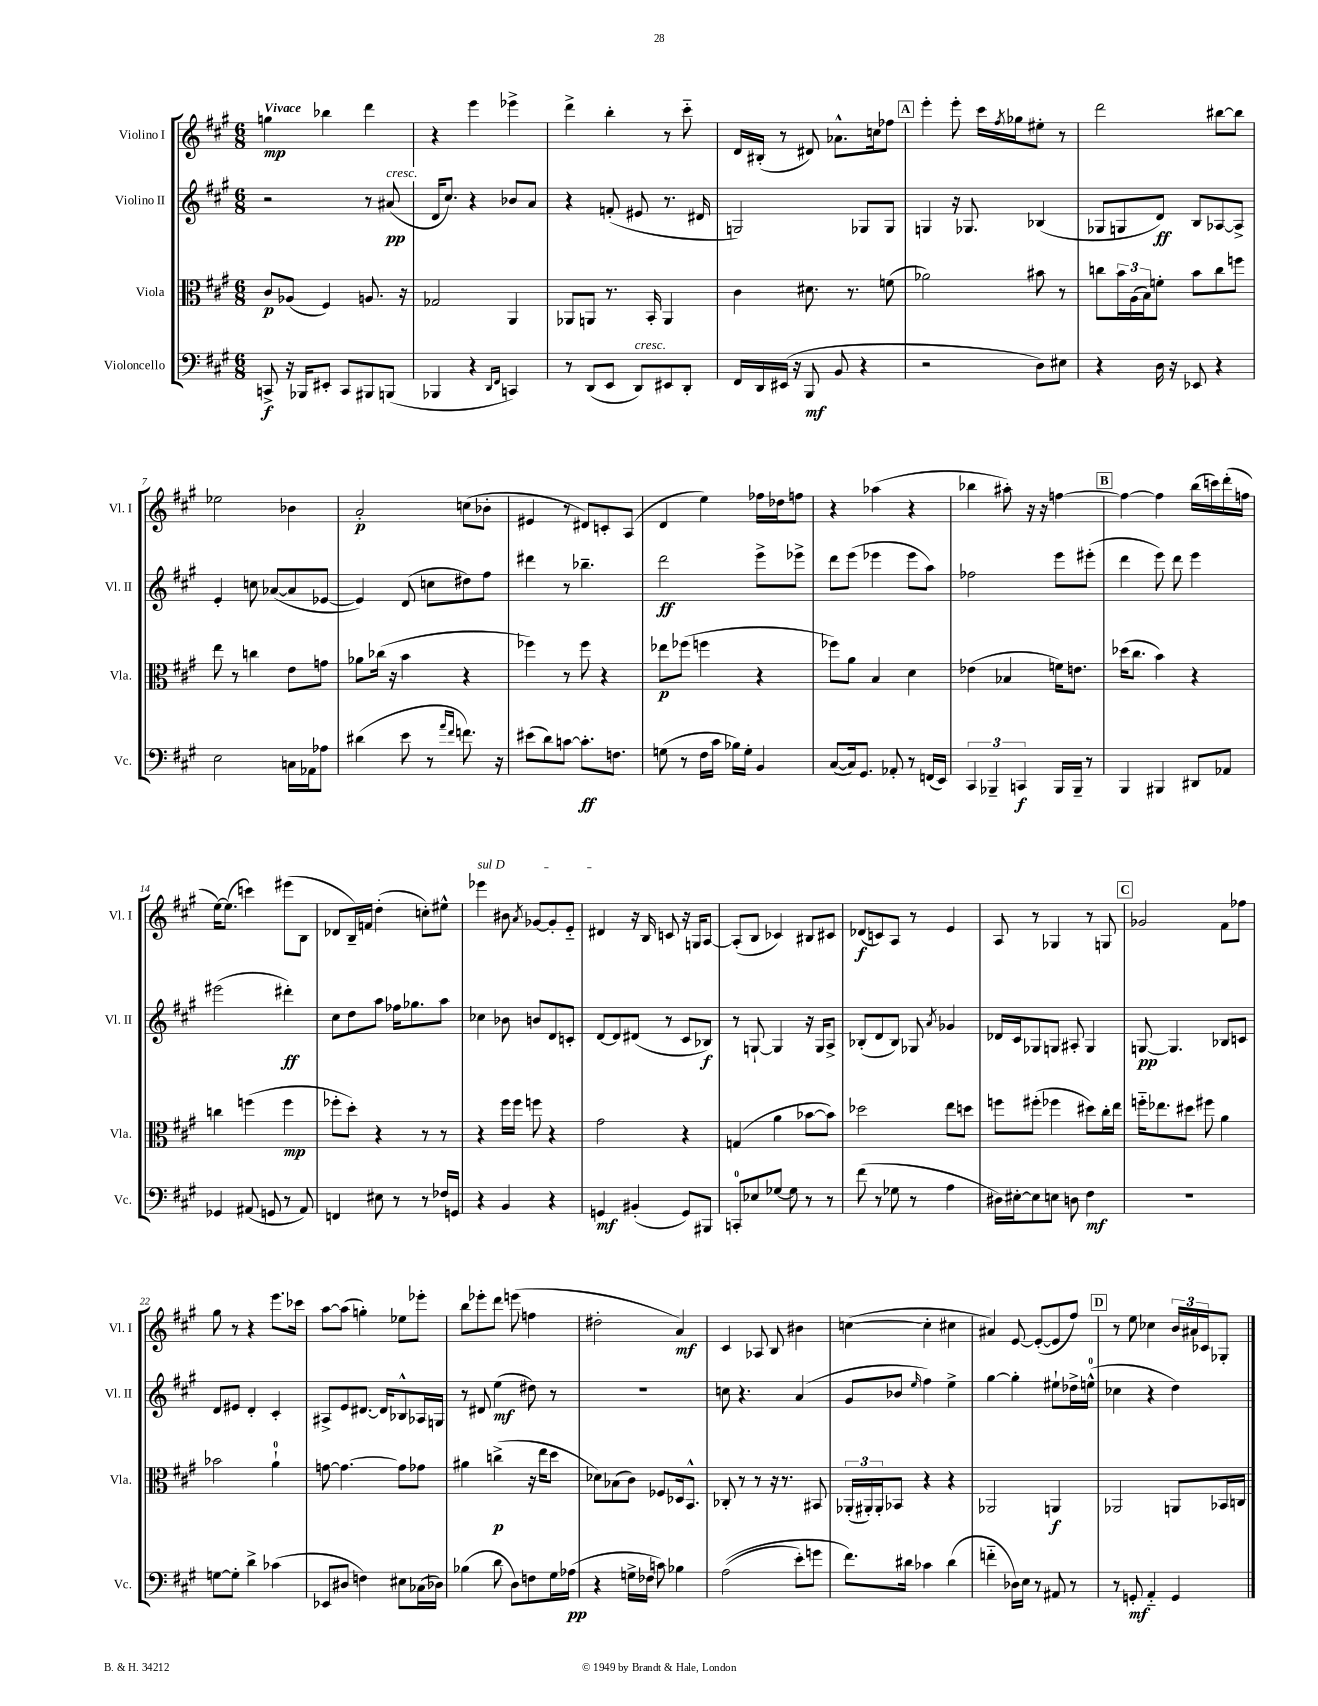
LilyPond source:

<<
\new StaffGroup <<
\new Staff = "s0" \with { instrumentName = "Violino I" shortInstrumentName = "Vl. I" } {
    \clef treble \key a \major \numericTimeSignature \time 6/8 \tempo "Vivace"
    g''4\mp bes''4 d'''4 |
    r4 e'''4 ees'''4-> |
    d'''4-> b''4-. r8 cis'''8-_ |
    d'16 bis16-.( r8 dis'8) aes'8.-^ c''16 fes''8 |
    \mark \markup { \box "A" } e'''4-. e'''8-. cis'''16 \acciaccatura { fis''8 } ges''16 eis''8-. r8 |
    d'''2 bis''8~ bis''8 |
    ees''2 bes'4 |
    a'2-.\p c''8( bes'8-. |
    eis'4 r8 dis'8) c'8-. a8( |
    d'4 e''4) fes''16 des''16 f''8 |
    r4 aes''4( r4 |
    bes''4 ais''8-.) r16 r16 f''4~ |
    \mark \markup { \box "B" } f''4~ f''4 b''16( c'''16) d'''16-.( f''16 |
    e''16~) e''8.( c'''4) eis'''8( b8 |
    des'8 b16--) f'16 d''4-.( c''8-.) eis''8-^ |
    \once \override TextSpanner.bound-details.left.text = \markup { \italic "sul D" } ees'''4\startTextSpan bis'8 \acciaccatura { a'8 } ges'8~ ges'8-. e'8-_ |
    dis'4\stopTextSpan r16 b16 c'8 r16 g16 a8~ |
    a8-.( b8 ces'4) bis8 cis'8 |
    des'8\f( c'8) a8 r8 e'4 |
    a8 r8 ges4 r8 g8 |
    \mark \markup { \box "C" } ges'2 fis'8 fes''8 |
    gis''8 r8 r4 e'''8. ces'''16 |
    a''8~ a''8( g''4-.) ees''8 ees'''8-. |
    b''8 ees'''8-. d'''8 e'''8( f''4 |
    dis''2-. a'4\mf) |
    cis'4 aes8 b8 bis'4 |
    c''4~( c''4-. cis''4 |
    ais'4) e'8~ e'8~-.( e'8 fis''8) |
    \mark \markup { \box "D" } r8 e''8 ces''4 \tuplet 3/2 { b'16 ais'16 ces'16 } ges8-. \bar "|." |
}
\new Staff = "s1" \with { instrumentName = "Violino II" shortInstrumentName = "Vl. II" } {
    \clef treble \key a \major \numericTimeSignature \time 6/8
    r2 r8 ais'8\pp^\markup { \italic "cresc." }( |
    d'16 cis''8.) r4 bes'8 a'8 |
    r4 f'8-.( eis'8 r8. dis'16 |
    g2) ges8 ges8 |
    \mark \markup { \box "A" } g4 r16 ges8. bes4( |
    ges8 g8 d'8\ff) b8 aes8~ aes8-> |
    e'4-. c''8 aes'8~( aes'8 ees'8~ |
    ees'4) d'8( c''8 dis''8) fis''8 |
    dis'''4 r8 bes''4.-- |
    d'''2\ff e'''8-> ees'''8-> |
    d'''8 e'''8( ees'''4 ees'''8 a''8) |
    fes''2 e'''8 eis'''8-.( |
    \mark \markup { \box "B" } d'''4 e'''8) d'''8 e'''4 |
    eis'''2( dis'''4-.\ff) |
    cis''8 d''8 a''8 fes''16 ges''8. a''8 |
    ces''4 bes'8 b'8 d'8 c'8-. |
    d'8~ d'8 dis'8( r8 cis'8 bes8\f) |
    r8 g8~-! g4 r16 g16 a8-> |
    bes8-.( d'8 bes8) ges8 \acciaccatura { a'8 } ges'4 |
    des'16 cis'16 ges8 g8 ais8-. g4 |
    \mark \markup { \box "C" } g8~\pp g4. bes8 c'8 |
    d'8 eis'8 d'4-. cis'4-. |
    ais8-> e'8 dis'8.~ dis'16 bes8-^ aes16 g16 |
    r8 dis'8 e''4\mf( dis''8) r8 |
    R2. |
    c''8 r4. a'4( |
    gis'8 bes'8 \grace { e''16 } fis''4) e''4-> |
    gis''4~ gis''4-. eis''8-! des''16-> e''16-0-^( |
    \mark \markup { \box "D" } ces''4 r4 d''4) \bar "|." |
}
\new Staff = "s2" \with { instrumentName = "Viola" shortInstrumentName = "Vla." } {
    \clef alto \key a \major \numericTimeSignature \time 6/8
    cis'8\p aes8( fis4) a8. r16 |
    ges2 a,4 |
    aes,8 a,8 r8. b,16-. a,4 |
    cis'4 dis'8. r8. f'8( |
    \mark \markup { \box "A" } aes'2) bis'8 r8 |
    c''8 \tuplet 3/2 { b'16 a16( b16) } f'8-. b'8 c''8 f''8 |
    e''8 r8 c''4 e'8 g'8 |
    aes'8 ces''16( r16 b'4 r4 |
    fes''4) r8 fes''8 r4 |
    ees''8\p fes''8( f''4 r4 |
    fes''8) a'8 b4 d'4 |
    ees'4( bes4 f'16) e'8. |
    \mark \markup { \box "B" } des''16( cis''8. b'4) r4 |
    c''4 f''4( f''4\mp |
    fes''8-. d''8-.) r4 r8 r8 |
    r4 fis''16 fis''16 f''8 r4 |
    gis'2 r4 |
    g4( a'4 bes'8~ bes'8) |
    des''2 e''8 d''8 |
    f''8 fis''8-.( fes''4 dis''8) cis''16-. e''16 |
    \mark \markup { \box "C" } f''16-_ ees''8. dis''8 fis''8 a'4 |
    bes'2 a'4-0-! |
    g'8~ g'4.~ g'8 ges'8 |
    ais'4 c''4->\p( r16 e''16 d''8 |
    des'8) bes8( cis'8) fes8 des16 b,8.-^ |
    ces8-. r8 r8 r16 r8. bis,8 |
    \tuplet 3/2 { aes,16-.( ais,16-.) ais,16-. } bes,8 r4 r4 |
    aes,2 a,4\f |
    \mark \markup { \box "D" } aes,2 a,8 bes,16 c16 \bar "|." |
}
\new Staff = "s3" \with { instrumentName = "Violoncello" shortInstrumentName = "Vc." } {
    \clef bass \key a \major \numericTimeSignature \time 6/8
    c,8->\f r16 bes,,16 eis,8-. c,8 bis,,8 b,,8( |
    bes,,4 r4 \grace { d,16 fis,16 } c,4) |
    r8 d,8( e,8 d,8^\markup { \italic "cresc." }) eis,8 d,8-. |
    fis,16 d,16 eis,16( r16 b,,8\mf b,8 r4 |
    \mark \markup { \box "A" } r2 d8) eis8 |
    r4 d16 r16 ees,8 r4 |
    e2 c16 aes,16 aes8 |
    dis'4( e'8 r8 \grace { a'16 fis'16 } f'8.) r16 |
    eis'8( d'8) c'8~ c'8.-.\ff f8. |
    g8( r8 fis16 cis'16 bes16) g16-. b,4 |
    cis8~( cis16) gis,8. aes,8-. r8 f,16( e,16) |
    \tuplet 3/2 { cis,4 bes,,4-- c,4\f } bes,,16 bes,,16-- r8 |
    \mark \markup { \box "B" } b,,4 bis,,4 dis,8 aes,8 |
    ges,4 ais,8( g,8 r8 ais,8) |
    f,4 eis8 r8 r8 fes16 g,16 |
    r4 b,4 r4 |
    g,4\mf bis,4-.( g,8) bis,,8 |
    c,8-0-. ees8 ges8~ ges8 r8 r8 |
    fis'8( r8 ges8 r8 a4 |
    dis16) eis16~-. eis8 e8 d8 fis4\mf |
    \mark \markup { \box "C" } R2. |
    g8~ g8-. d'4-> ces'4( |
    ees,8 dis8 f4) eis8 ces16( des16) |
    bes4( d'8 d8) f8 gis16 aes16\pp( |
    r4 g16-> fes16 c'8) bes4 |
    a2(\( e'8-.) g'8 |
    fis'8.\) dis'16 ces'4 dis'4( |
    f'4-_ des16) e16 r8 ais,8 r8 |
    \mark \markup { \box "D" } r8 g,8-.\mf a,4-_ g,4 \bar "|." |
}
>>
>>
